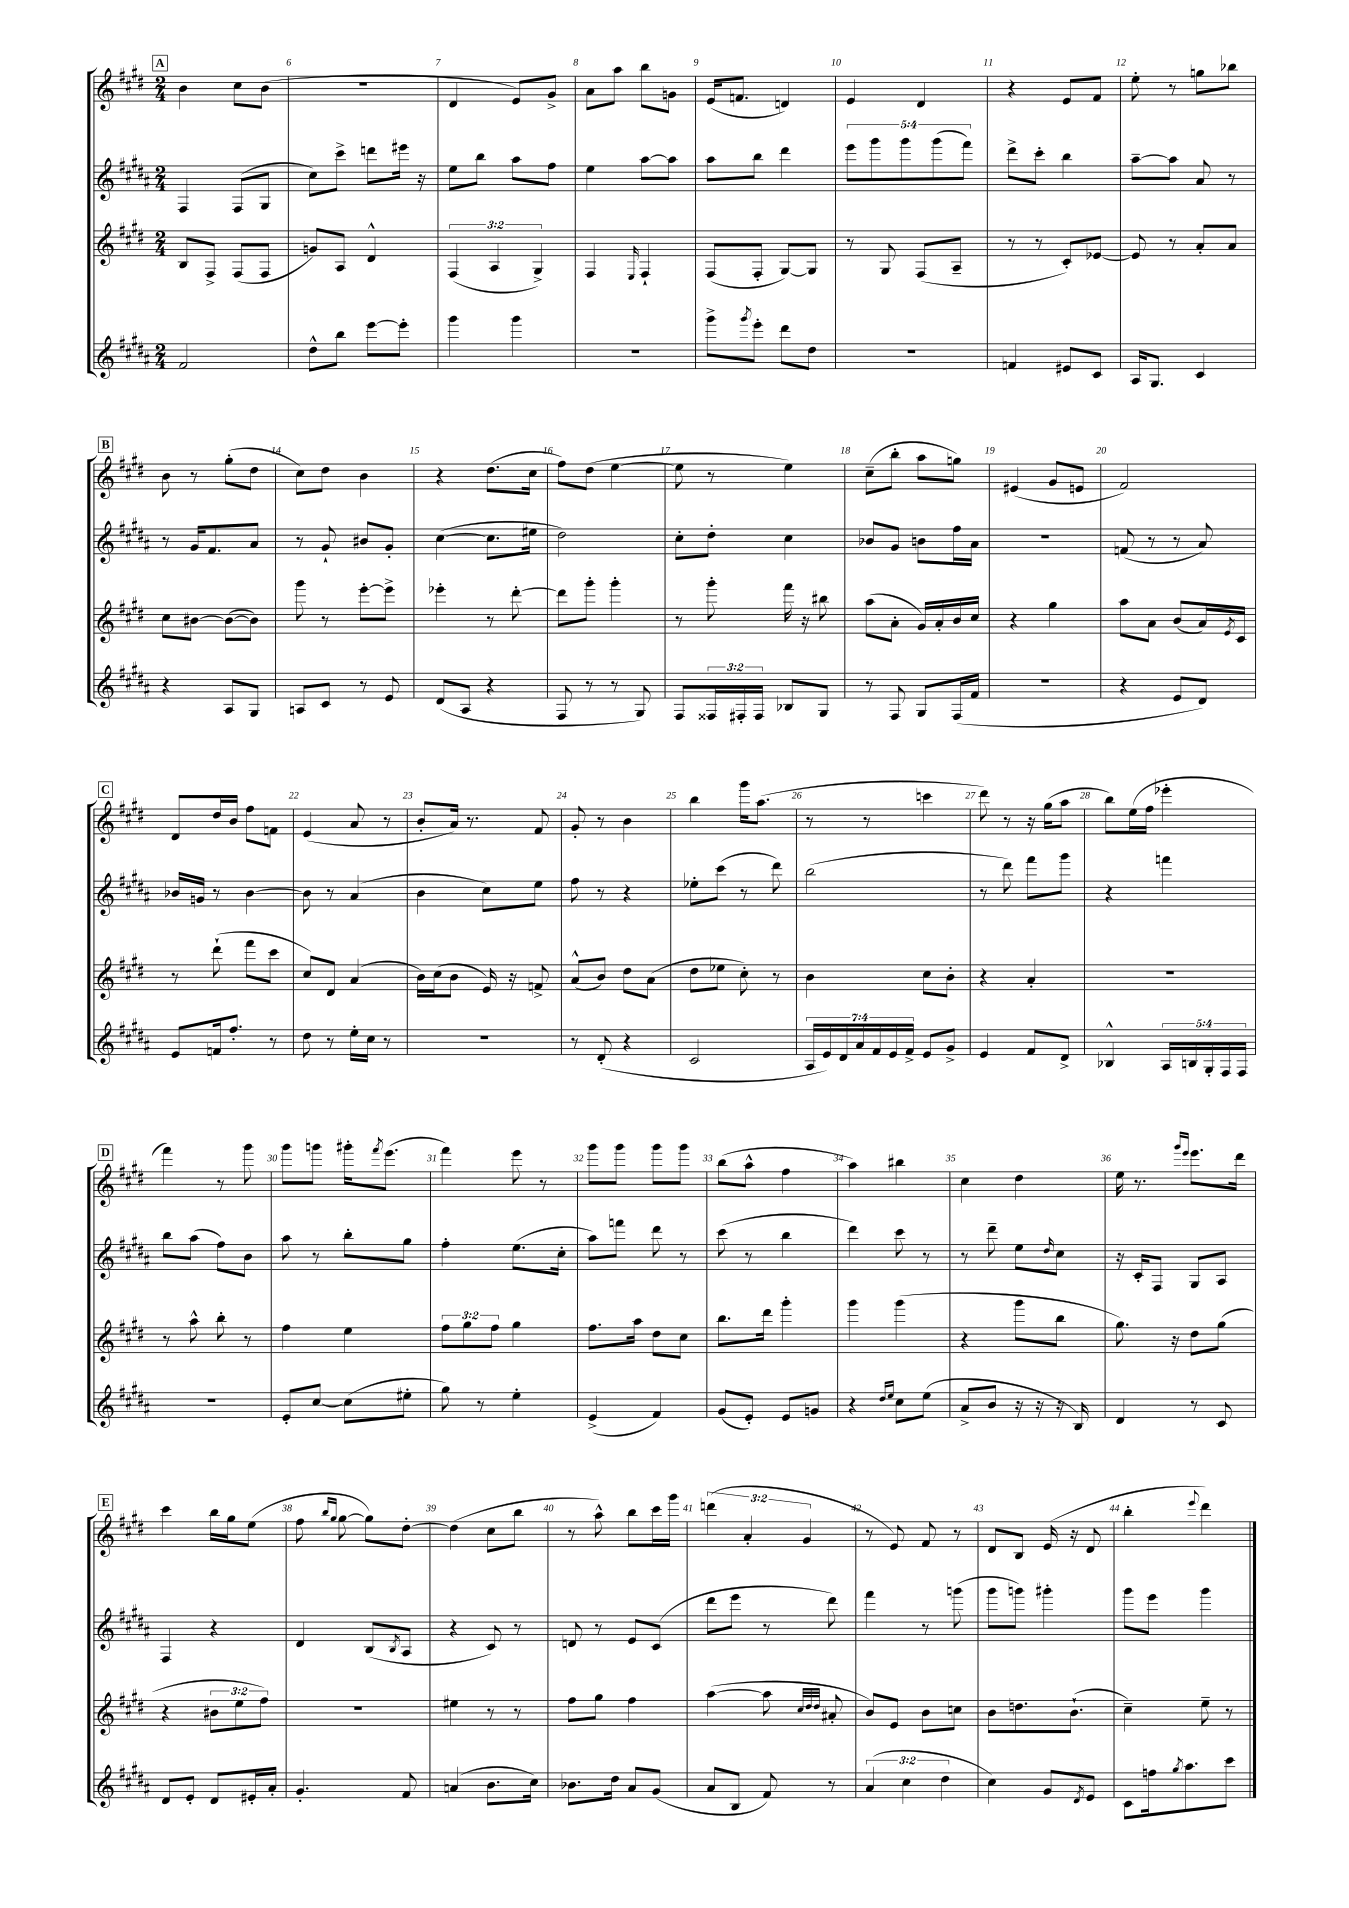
<<
\new StaffGroup <<
\new Staff = "s0" {
    \clef treble \key e \major \numericTimeSignature \time 2/4 \override Staff.TupletNumber.text = #tuplet-number::calc-fraction-text
    \mark \markup { \box "A" } b'4 cis''8 b'8( |
    R2 |
    dis'4 e'8) gis'8-> |
    a'8 a''8 b''8 g'8 |
    e'16( f'8. d'4) |
    e'4 dis'4 |
    r4 e'8 fis'8 |
    e''8-. r8 g''8 bes''8 |
    \mark \markup { \box "B" } b'8 r8 gis''8-.( dis''8 |
    cis''8) dis''8 b'4 |
    r4 dis''8.( cis''16 |
    fis''8) dis''8( e''4~ |
    e''8 r8 e''4) |
    cis''8--( b''8-. a''8 g''8) |
    eis'4( gis'8 e'8 |
    fis'2) |
    \mark \markup { \box "C" } dis'8 dis''16 b'16 fis''8 f'8 |
    e'4( a'8 r8 |
    b'8-. a'16) r8. fis'8 |
    gis'8-. r8 b'4 |
    b''4 gis'''16 a''8.( |
    r8 r8 c'''4 |
    dis'''8) r8 r16 gis''16( a''8 |
    b''8) e''16( fis''16 ees'''4-. |
    \mark \markup { \box "D" } fis'''4) r8 gis'''8 |
    gis'''8 g'''8 gis'''16-. \acciaccatura { fis'''8 } e'''8.( |
    fis'''4) e'''8 r8 |
    gis'''8 gis'''8 gis'''8 gis'''8 |
    b''8( a''8-^ fis''4 |
    a''4) bis''4 |
    cis''4 dis''4 |
    e''16 r8. \grace { gis'''16 e'''16 } e'''8. dis'''16 |
    \mark \markup { \box "E" } cis'''4 b''16 gis''16 e''8( |
    fis''8 \grace { b''16 gis''16 } gis''8~ gis''8) dis''8~-. |
    dis''4( cis''8 b''8 |
    r8 a''8-^) b''8 cis'''16 gis'''16 |
    \tuplet 3/2 { d'''4( a'4-. gis'4 } |
    r8 e'8) fis'8 r8 |
    dis'8 b8 e'16( r16 dis'8 |
    b''4-. \appoggiatura { e'''8 } dis'''4) \bar "|." |
}
\new Staff = "s1" {
    \clef treble \key b \major \numericTimeSignature \time 2/4 \override Staff.TupletNumber.text = #tuplet-number::calc-fraction-text
    \mark \markup { \box "A" } fis4 fis8( gis8 |
    cis''8) cis'''8-> d'''8 eis'''16 r16 |
    e''8 b''8 ais''8 fis''8 |
    e''4 ais''8~ ais''8 |
    ais''8 b''8 dis'''4 |
    \tuplet 5/4 { e'''8 gis'''8 gis'''8 gis'''8( fis'''8) } |
    dis'''8-> cis'''8-. b''4 |
    ais''8~-- ais''8 ais'8 r8 |
    \mark \markup { \box "B" } r8 gis'16 fis'8. ais'8 |
    r8 gis'8-! bis'8 gis'8-. |
    cis''4~( cis''8. eis''16 |
    dis''2) |
    cis''8-. dis''8-. cis''4 |
    bes'8 gis'8 b'8 fis''16 ais'16 |
    R2 |
    f'8( r8 r8 ais'8) |
    \mark \markup { \box "C" } bes'16 g'16 r8 bes'4~ |
    bes'8 r8 ais'4( |
    b'4 cis''8) e''8 |
    fis''8 r8 r4 |
    ees''8-. cis'''8( r8 dis'''8) |
    b''2( |
    r8 dis'''8) fis'''8 gis'''8 |
    r4 f'''4 |
    \mark \markup { \box "D" } b''8 ais''8( fis''8) b'8 |
    ais''8 r8 b''8-. gis''8 |
    fis''4-. e''8.( cis''16-. |
    ais''8) f'''8 dis'''8 r8 |
    cis'''8( r8 b''4 |
    dis'''4) cis'''8 r8 |
    r8 dis'''8-- e''8 \grace { dis''16 } cis''8 |
    r16 cis'16-. fis8 gis8 ais8 |
    \mark \markup { \box "E" } fis4 r4 |
    dis'4 b8( \acciaccatura { b8 } ais8 |
    r4 cis'8) r8 |
    d'8 r8 e'8 cis'8( |
    dis'''8 e'''8 r8 dis'''8) |
    fis'''4 r8 g'''8( |
    gis'''8 g'''8) gis'''4-. |
    gis'''8 e'''8 gis'''4 \bar "|." |
}
\new Staff = "s2" {
    \clef treble \key e \major \numericTimeSignature \time 2/4 \override Staff.TupletNumber.text = #tuplet-number::calc-fraction-text
    \mark \markup { \box "A" } b8 fis8-> fis8( fis8 |
    g'8) a8 dis'4-^ |
    \tuplet 3/2 { fis4( a4 gis4->) } |
    fis4 \grace { e16 } fis4-! |
    fis8( fis8-. gis8~) gis8 |
    r8 gis8 fis8( a8-- |
    r8 r8 cis'8-.) ees'8~ |
    ees'8 r8 a'8-. a'8 |
    \mark \markup { \box "B" } cis''8 bis'8~ bis'8~( bis'8) |
    gis'''8 r8 e'''8~-. e'''8-> |
    ees'''4-. r8 dis'''8~-. |
    dis'''8 gis'''8-. gis'''4-. |
    r8 gis'''8-. fis'''16 r16 bis''8 |
    a''8( a'8-. gis'16) a'16-. b'16 cis''16 |
    r4 gis''4 |
    a''8 a'8 b'8( a'16) \acciaccatura { e'8 } cis'16 |
    \mark \markup { \box "C" } r8 dis'''8-!( fis'''8 cis'''8 |
    cis''8) dis'8 a'4( |
    b'16) cis''16( b'8 e'16) r16 f'8-> |
    a'8-^( b'8) dis''8 a'8( |
    dis''8 ees''8 cis''8-.) r8 |
    b'4 cis''8 b'8-. |
    r4 a'4-. |
    R2 |
    \mark \markup { \box "D" } r8 a''8-^ b''8-. r8 |
    fis''4 e''4 |
    \tuplet 3/2 { fis''8 gis''8 fis''8 } gis''4 |
    fis''8. a''16 dis''8 cis''8 |
    b''8. dis'''16 gis'''4-. |
    gis'''4 gis'''4( |
    r4 gis'''8 b''8 |
    gis''8.) r16 dis''8 gis''8( |
    \mark \markup { \box "E" } r4 \tuplet 3/2 { bis'8 e''8 fis''8) } |
    R2 |
    eis''4 r8 r8 |
    fis''8 gis''8 fis''4 |
    a''4~( a''8 \grace { cis''32 dis''32 dis''32 } ais'8-. |
    b'8) e'8 b'8 c''8 |
    b'8 d''8. b'8.-!( |
    cis''4--) e''8-- r8 \bar "|." |
}
\new Staff = "s3" {
    \clef treble \key b \major \numericTimeSignature \time 2/4 \override Staff.TupletNumber.text = #tuplet-number::calc-fraction-text
    \mark \markup { \box "A" } fis'2 |
    dis''8-^ b''8 e'''8~ e'''8-. |
    gis'''4 gis'''4 |
    R2 |
    gis'''8-> \acciaccatura { gis'''8 } e'''8-. dis'''8 dis''8 |
    r2 |
    f'4 eis'8 cis'8 |
    ais16 gis8. cis'4 |
    \mark \markup { \box "B" } r4 ais8 gis8 |
    a8 cis'8 r8 e'8 |
    dis'8( ais8 r4 |
    fis8 r8 r8 gis8) |
    fis8 \tuplet 3/2 { fisis16 fis16-. fis16 } bes8 gis8 |
    r8 fis8 gis8 fis16( fis'16 |
    r2 |
    r4 e'8 dis'8) |
    \mark \markup { \box "C" } e'8 f'16 fis''8.-. r8 |
    dis''8 r8 e''16-. cis''16 r8 |
    R2 |
    r8 dis'8-.( r4 |
    cis'2 |
    \tuplet 7/4 { ais16 e'16) dis'16 ais'16 fis'16 e'16 fis'16-> } e'8 gis'8-> |
    e'4 fis'8 dis'8-> |
    bes4-^ \tuplet 5/4 { ais16 b16 gis16-. fis16 fis16 } |
    \mark \markup { \box "D" } r2 |
    e'8-. cis''8~ cis''8( eis''8-. |
    gis''8) r8 e''4-. |
    e'4->( fis'4) |
    gis'8( e'8-.) e'8 g'8 |
    r4 \grace { dis''16 e''16 } cis''8 e''8( |
    ais'8-> b'8 r16 r16 r16 b16) |
    dis'4 r8 cis'8 |
    \mark \markup { \box "E" } dis'8 e'8-. dis'8 eis'16-. ais'16-. |
    gis'4.-. fis'8 |
    a'4( b'8. cis''16) |
    bes'8. dis''16 ais'8 gis'8( |
    ais'8 b8 fis'8) r8 |
    \tuplet 3/2 { ais'4( cis''4 dis''4 } |
    cis''4) gis'8 \acciaccatura { dis'8 } e'8 |
    cis'8 f''16 \acciaccatura { gis''8 } ais''8. cis'''8 \bar "|." |
}
>>
>>
\layout { \context { \Score currentBarNumber = #5 \override BarNumber.break-visibility = ##(#f #t #t) barNumberVisibility = #all-bar-numbers-visible } }
